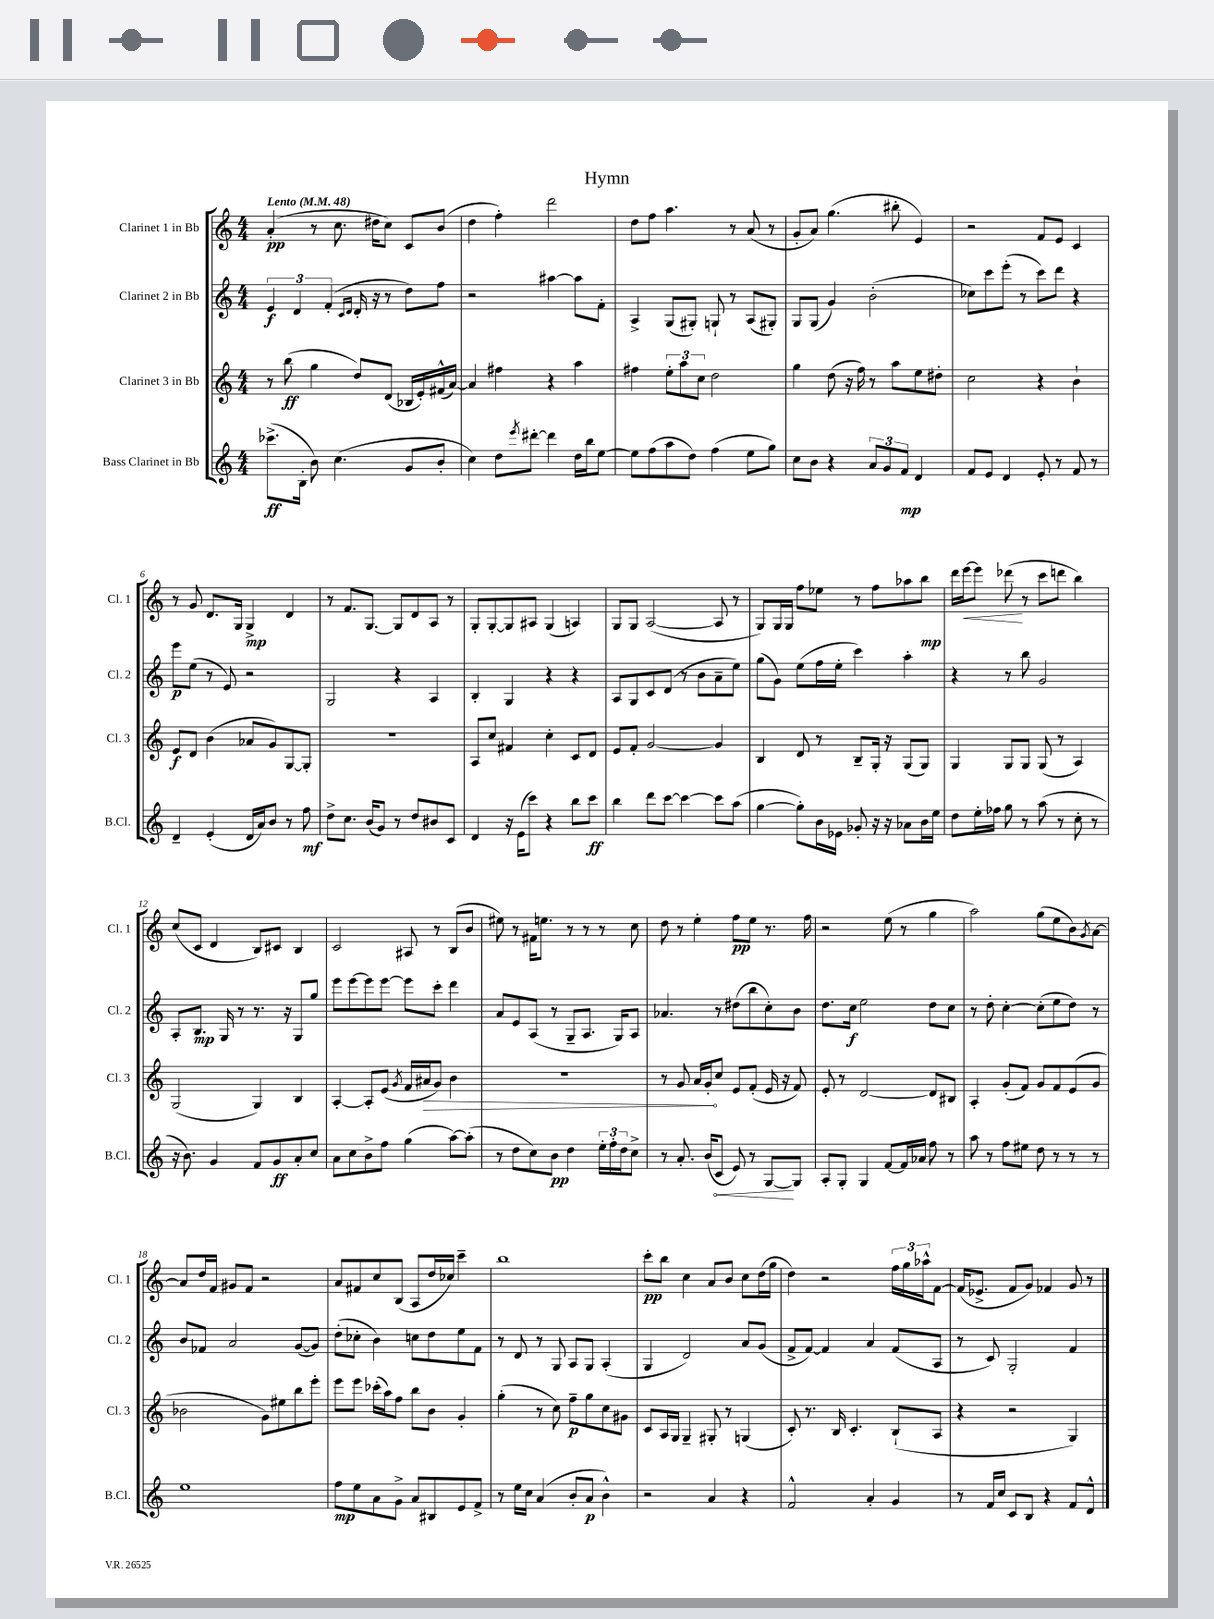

**kern	**kern	**kern	**kern
*staff4	*staff3	*staff2	*staff1
*clefG2	*clefG2	*clefG2	*clefG2
*k[]	*k[]	*k[]	*k[]
*M4/4	*M4/4	*M4/4	*M4/4
*MM48	*MM48	*MM48	*MM48
(8.ccc-^\L	8r	6e/	(4a'/
.	(8bb\	.	.
.	.	6d/	.
16B'\Jk	.	.	.
8b\)	4gg\	.	8r
.	.	(6f'/	.
(4.cc\	.	.	8.cc\
.	.	16qqc/LL	.
.	.	16qqd/JJ	.
.	8dd/L)	16d'/	.
.	.	16r	16dd#\LK
.	(8d/J	8r	8cc\J)
8g/L	16B-/LL	8dd\L)	8c/L
.	16e'/)	.	.
8b'/J	(16f#^^/	8ff\J	(8b/J
.	[16a/JJ)	.	.
=	=	=	=
4cc\)	4a/]	2r	4dd\
8dd\L	4ff#\	.	4ff'\)
8qeee/	.	.	.
[8ddd#'\J	.	.	.
4ddd#\]	4r	[4aa#\	2ddd\
16dd\LL	4aa\	8aa#\]L	.
16bb\J	.	.	.
[8ee\J	.	8f'\J	.
=	=	=	=
8ee\]L	4ff#\	4A^/	8dd\L
(8ff\	.	.	8ff\J
8aa\	12ee'\L	(8G/L	4.aa\
.	12aa\	.	.
8dd\J)	.	8G#'/J)	.
.	12cc\J	.	.
(4ff\	2dd\	8G`/	.
.	.	8r	8r
8ee\L	.	(8A/L	(8a/
8gg\J)	.	8G#'/J)	8r
=	=	=	=
8cc\L	4gg\	8G/L	8g'/L
8b\J	.	(8G/J	8a/J)
4r	(8dd\	4g/)	(4.gg\
.	16r	.	.
.	16ff\)	.	.
12a/L	8r	(2b'\	.
12g/	.	.	.
.	8aa\L	.	8bb#'\
12f/J	.	.	.
4d/	8ee\	.	4e/)
.	8dd#'\J	.	.
=	=	=	=
8f/L	2cc\	8cc-\L)	2r
8e/J	.	8ccc\	.
4d/	.	(8eee'\J	.
.	.	8r	.
8e'/	4r	8ccc\L)	8f/L
8r	.	8ddd\J	8e/J
8f/	4b`\	4r	4c/
8r	.	.	.
=	=	=	=
4d~/	8e/L	8eee\L	8r
.	8d/J	(8ee\J	8g/
(4e'/	(4b\	8r	8.d/L
.	.	8e/)	.
.	.	.	16G/Jk
16d/LL	8a-/L	2r	4G^/
16a/J)	.	.	.
8b/J	8g/)	.	.
8r	[8G/	.	4d/
8ff\	8G'/]J	.	.
=	=	=	=
8dd^\L	1r	2G/	8r
8.cc\J	.	.	8.f/L
(16b/LK	.	.	[8.G/J
8g/J)	.	.	.
8r	.	4r	8G/]L
8dd/L	.	.	8d/
8b#/	.	4A/	8A/J
8c/J	.	.	8r
=	=	=	=
4d/	8A/L	4B'/	8G'/L
.	8cc/J	.	[8G'/
16r	4f#/	4G/	8G/]
(16e\LK	.	.	.
8ccc\J)	.	.	8A#/J
4r	4cc'\	4r	(4G/
8bb\L	8c/L	4r	4A/)
8ccc\J	8d/J	.	.
=	=	=	=
4bb\	8e/L	8A/L	8G/L
.	8f'/J	8G/	8G/J
8ddd\L	[2g/	8c/	([2A/
[8ccc\J	.	(8d/J	.
4ccc\_	.	8r	.
.	.	8b\L	.
8ccc\]L	4g/]	8a~\	8A/]
(8aa\J	.	8ee\J)	8r
=	=	=	=
[4gg\	4B/	(8gg\L	8G/L)
.	.	8g\J)	16G/L
.	.	.	16G/JJ
8gg'\]L)	8d/	(8ee\L	8ff\L
16b\L	8r	16ff\L	8ee-\J
16e-\JJ	.	16ee'\JJ	.
8g-'/	8B~/L	4ccc\)	8r
16r	16G'/Jk	.	8ff\L
16r	16r	.	.
8a-\L	(8G/L	4aa'\	8aa-\
16b\L	8G/J)	.	8bb\J
16ee\JJ	.	.	.
=	=	=	=
8dd\L	4G/	4r	16ddd\LL
.	.	.	[16eee\J
16ee'\L	.	.	8eee\]J
16ff-\JJ	.	.	.
8gg\	8G/L	8r	(8ddd-\
8r	8G/J	8bb\	8r
(8aa\	(8G/	2g/	8ccc\L
8r	8r	.	8ddd\J
8cc'\	4A/)	.	4bb\)
8r	.	.	.
=	=	=	=
16r	(2G/	8A'/L	(8cc/L
8.b\)	.	.	.
.	.	8.B/J	8c/J
4g/	.	.	4d/
.	.	16G/	.
.	.	8r	.
8f/L	4G/)	8.r	8B/L)
8g/	.	.	8c#/J
.	.	16r	.
8a'/	4B/	8G/L	4B/
8cc/J	.	8gg/J	.
=	=	=	=
8a\L	[4A'/	8eee\L	2c/
8cc\	.	[8eee\	.
8b^\	8A'/]L	8eee\]	.
8ff\J	(8e/J	[8eee\J	.
.	8qg/	.	.
(4gg\	16f/LL	8eee\]L	8A#/
.	16a#/J	.	.
.	8g/J)	8ccc'\J	8r
[8aa\L)	4b\	4ddd\	(8B/L
(8aa'\]J	.	.	8b/J
=	=	=	=
8r	1r	8a/L	8ee#\)
8dd\L	.	8e/	8r
8cc\)	.	(8A/J	16f#\LK
.	.	.	8.ee\J
8b\J	.	8r	.
4dd\	.	8G~/L	8r
.	.	8.A/J	8r
24ee'\LL	.	.	8r
24ff'\	.	.	.
.	.	16G/LK)	.
24dd\J	.	.	.
8cc^\J	.	8A/J	8cc\
=	=	=	=
8r	8r	4.a-/	8dd\
8.a'/	8g/	.	8r
.	16a/LL	.	4ee'\
(16b/LK	16g'/J	.	.
8c/J	8cc/J	8r	.
8e/)	8e/L	(8dd#\L	8ff\L
8r	(8f'/J	8bb\	8ee\J
[8G/L	16e/	8cc'\)	8.r
.	16r	.	.
8G/]J	8f/)	8b\J	.
.	.	.	16ff\
=	=	=	=
8A'/L	8e'/	8.dd\L	2r
8G'/J	8r	.	.
.	.	16cc\Jk	.
4G/	[2d/	2ee\	.
[8f/L	.	.	(8ee\
16f/]L	.	.	8r
16a-/JJ	.	.	.
8ff\	8d/]L	8dd\L	4gg\
8r	8B#/J	8cc\J	.
=	=	=	=
8aa\	4A'/	8r	2aa\)
8r	.	8dd'\	.
8ff\L	(8g'/L	[4cc'\	.
8ee#\J	8f/J)	.	.
8dd\	8g/L	(8cc'\]L	(8gg\L
8r	8f/	8ee\	8ee\
8r	(8e/	8dd\J)	8b\)
.	.	.	8qg/
8r	8g/J	8r	[8a\J
=	=	=	=
1ee	2b-\	8b/L	8a/]L
.	.	8f-/J	16dd/L
.	.	.	16f/JJ
.	.	2a/	8g#/L
.	.	.	8f/J
.	8g\L)	.	2r
.	8ee#\	.	.
.	8bb\	([8g/L	.
.	8eee'\J	8g/]J)	.
=	=	=	=
8ff\L	8eee\L	(8dd'\L	8a/L
8ee\	8eee\J	8cc-'\J	8f#/
8a\	(16ccc-'\LL	4b\)	8cc/
.	16aa\J)	.	.
8g^\J	8ff\J	.	(8B/J
8a/L	8bb\L	8cc\L	8A/L
8B#/	8b\J	8dd\	16dd/L
.	.	.	16cc-/JJ)
8e/	4g'/	8ee\	4ccc~\
8f^/J	.	8f\J	.
=	=	=	=
8r	(4gg'\	8r	1bb
16ee\LL	.	8d/	.
16cc\JJ	.	.	.
(4a/	8r	8r	.
.	8cc\)	8G/	.
8b'/L	8ff~\L	8A/L	.
8a/J	8gg\	8G/J	.
4b^^\)	8cc\	(4A'/	.
.	8g#\J	.	.
=	=	=	=
2r	8c/L	4G/	8ccc'\L
.	16A/L	.	8bb\J
.	16G/JJ	.	.
.	4G~/	2d/)	4cc\
4a/	8G#'/	.	8a/L
.	8r	.	8b/J
4r	(4G/	8a/L	8cc\L
.	.	(8g/J	(16dd\L
.	.	.	16gg\JJ
=	=	=	=
2f^^/	8c'/)	8f^/L	4dd\)
.	8.r	[8f/J)	.
.	.	4f/]	2r
.	16B/	.	.
.	4.c'/	.	.
4a'/	.	4a/	.
4g/	(8B`/L	(8f/L	24ff\LL
.	.	.	24gg\
.	.	.	24aa-^^\J
.	8A/J	8A/J	[8f\J
=	=	=	=
8r	4r	8r	(16f/]LK
.	.	.	8.e-^/J
16f/LL	.	8c/)	.
16cc/JJ	.	.	.
8c/L	2r	2G'/	8f/L
8B/J	.	.	8g/J)
4r	.	.	4f-/
8f/L	4G/)	4f/	8g/
8d^^/J	.	.	8r
==	==	==	==
*-	*-	*-	*-
